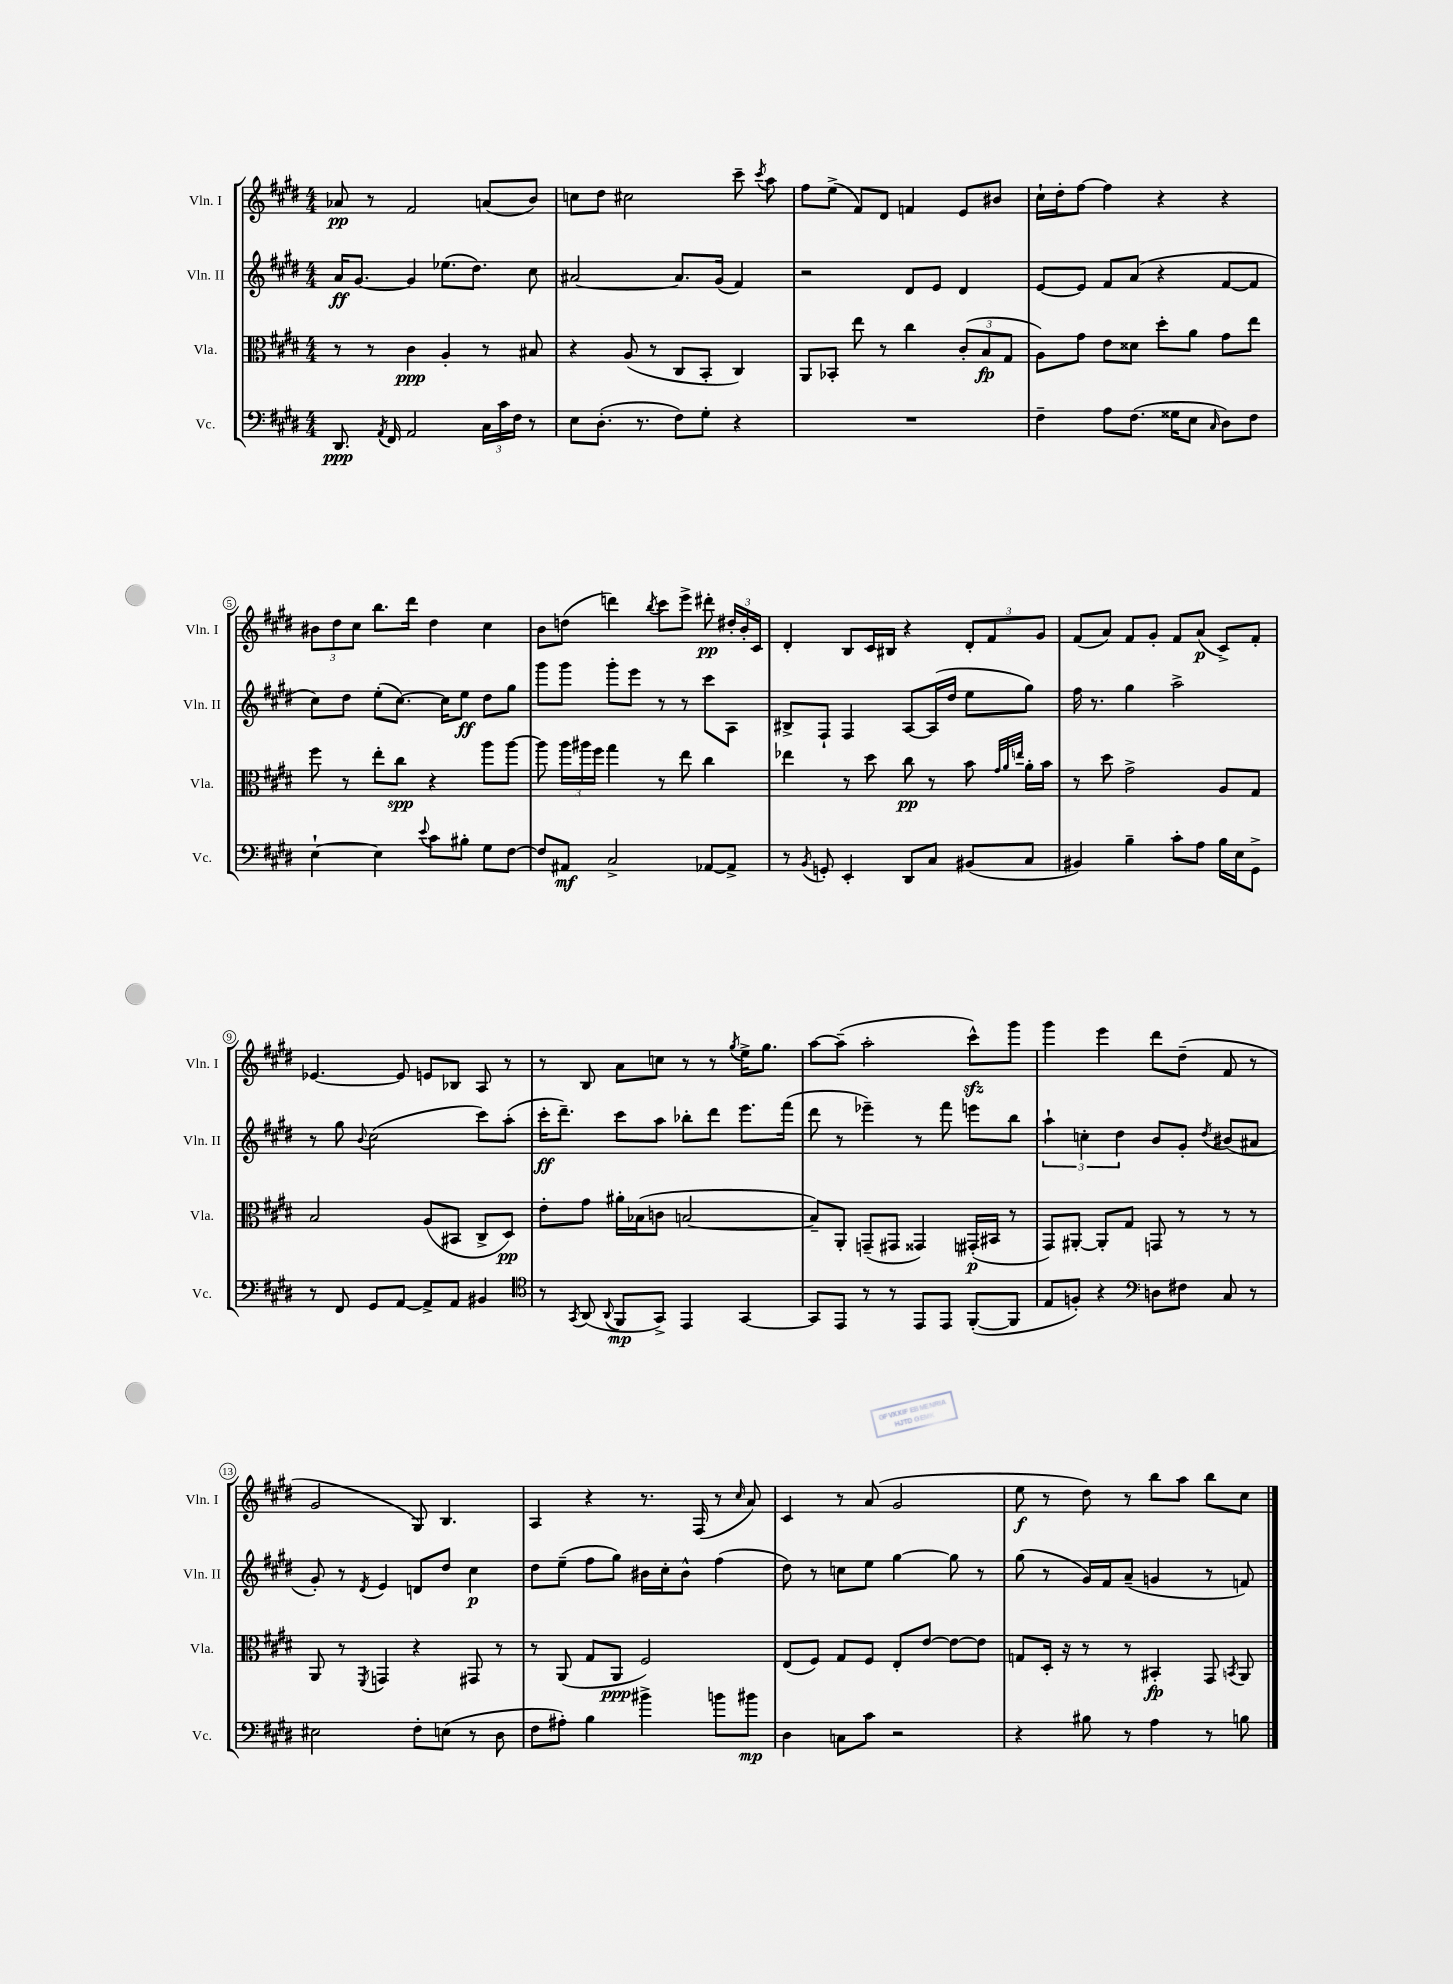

**kern	**kern	**kern	**kern
*staff4	*staff3	*staff2	*staff1
*clefF4	*clefC3	*clefG2	*clefG2
*k[f#c#g#d#]	*k[f#c#g#d#]	*k[f#c#g#d#]	*k[f#c#g#d#]
*M4/4	*M4/4	*M4/4	*M4/4
8.DD#	8r	16a	8a-
.	.	[8.g#	.
.	8r	.	8r
8qAA	.	.	.
16FF#	.	.	.
2AA	4c#	4g#]	2f#
.	4A'	(8.ee-	.
.	.	8.dd#)	.
24C#	8r	.	(8a
24c#	.	.	.
24F#	.	.	.
8r	8B#	8cc#	8b)
=	=	=	=
8E	4r	[2a#	8cc
(8.D#'	.	.	8dd#
.	(8A	.	2cc#
8.r	.	.	.
.	8r	.	.
8F#)	8C#	8.a#]	.
8G#'	8BB'	.	.
.	.	(16g#	.
4r	4C#)	4f#)	8ccc#~
.	.	.	8qccc#
.	.	.	8aa
=	=	=	=
1r	8AA	2r	8ff#
.	8BB-'	.	(8ee^
.	8ee	.	8f#)
.	8r	.	8d#
.	4cc#	8d#	4f
.	.	8e	.
.	(12c#'	4d#	8e
.	12B	.	.
.	.	.	8b#
.	12G#	.	.
=	=	=	=
4F#~	8A)	[8e	16cc#`
.	.	.	16dd#'
.	8g#	8e]	[8ff#
8A	8e	8f#	4ff#]
(8.F#	8d##	(8a	.
.	8dd#'	4r	4r
16G##	.	.	.
8E	8a	.	.
16qqC#	.	.	.
8D#)	8g#	[8f#	4r
8F#	8ee	8f#]	.
=	=	=	=
[4E`	8ff#	8cc#)	12b#
.	.	.	12dd#
.	8r	8dd#	.
.	.	.	12cc#
4E]	8ee'	(8ee'	8.bb
.	8cc#	[8.cc#)	.
.	.	.	16ddd#
8qqe	.	.	.
8c#	4r	.	4dd#
.	.	16cc#]	.
8B#'	.	8ee	.
8G#	8aa	8dd#	4cc#
[8F#	[8aa	8gg#	.
=	=	=	=
8F#]	8aa]	8ggg#	8b
8AA#	24aa	8ggg#	(8dd
.	24aa#	.	.
.	24ff#	.	.
2C#^	4gg#	8ggg#'	4ddd)
.	.	8eee	.
.	.	.	8qbb
.	8r	8r	8ccc#
.	8ee	8r	8eee^
[8AA-	4cc#	8ccc#	8ddd#'
8AA-^]	.	8A	24dd#'
.	.	.	24b'
.	.	.	24c#
=	=	=	=
8r	4ee-	8B#^	4d#'
8qBB	.	.	.
8GG'	.	8F#`	.
4EE'	8r	4F#	8B
.	8dd#	.	16c#
.	.	.	16B#
8DD#	8cc#	[8A	4r
8C#	8r	(16A]	.
.	.	16dd#	.
(8BB#	8b	8ee	12d#'
.	.	.	12f#
.	32qqg#	.	.
.	32qqa	.	.
.	32qqee	.	.
8C#	16a'	8gg#)	.
.	.	.	12g#
.	16b	.	.
=	=	=	=
4BB#)	8r	16ff#	(8f#
.	.	8.r	.
.	8dd#	.	8a)
4B~	2g#^	4gg#	8f#
.	.	.	8g#'
8c#'	.	2aa^	8f#
8A	.	.	(8a
16B	8A	.	8c#^)
16E	.	.	.
8GG#^	8G#	.	8f#'
=	=	=	=
8r	2B	8r	[4.e-
8FF#	.	8gg#	.
.	.	8qqb	.
8GG#	.	(2cc#	.
[8AA	.	.	8e-]
8AA^]	(8A	.	8e
8AA	8BB#	.	8B-
4BB#	8C#^	8ccc#)	8A
.	8D#)	(8aa'	8r
=	=	=	=
*clefC4	*	*	*
8r	8e'	16ccc#'	8r
.	.	8.ddd#~)	.
8qGG#	.	.	.
(8AA	8g#	.	8B
8qqAA	.	.	.
8FF#	16a#'	8ccc#	8a
.	(16B-	.	.
8GG#^)	8c	8aa	8cc
4EE	[2B	8bb-'	8r
.	.	8ddd#	8r
.	.	.	8qgg#
[4GG#	.	8.eee	16ee^
.	.	.	8.gg#
.	.	(16fff#	.
=	=	=	=
8GG#]	8B~])	8ddd#	[8aa
8EE	8AA'	8r	(8aa~]
8r	(8GG~	4eee-~)	2aa'
8r	8GG#	.	.
8EE	4GG##)	8r	.
8EE	.	8fff#	.
([8FF#'	(16GG#'	8eee	8ccc#^^)
.	16BB#	.	.
8FF#]	8r	8bb	8ggg#
=	=	=	=
8E	8GG#)	6aa`	4ggg#
8F')	[8AA#'	.	.
.	.	6cc'	.
4r	8AA#']	.	4eee
.	.	6dd#	.
.	8G#	.	.
*clefF4	*	*	*
8D	8GG	8b	8ddd#
8F#	8r	8g#'	(8dd#~
.	.	8qdd#	.
8C#	8r	(8b#	8f#
8r	8r	8a#	8r
=	=	=	=
2E#	8AA	8g#')	2g#
.	8r	8r	.
.	8qFF#	8qd#	.
.	4GG	4e	.
8F#'	4r	8d	8G#)
(8E	.	8dd#	4.B
8r	8GG#	4cc#	.
8D#	8r	.	.
=	=	=	=
8F#	8r	8dd#	4A
8A#')	(8AA	(8ee~	.
4B	8G#	8ff#	4r
.	8AA	8gg#)	.
4b#^	2F#)	16b#	8.r
.	.	16cc#'	.
.	.	8b#^^	.
.	.	.	(16F#
8b	.	(4ff#	8r
.	.	.	16qqcc#
8b#	.	.	8a)
=	=	=	=
4D#	(8E	8dd#)	4c#
.	8F#)	8r	.
8C	8G#	8cc	8r
8c#	8F#	8ee	(8a
2r	8E'	[4gg#	2g#
.	[8e	.	.
.	8e_	8gg#]	.
.	8e]	8r	.
=	=	=	=
4r	8G	(8gg#	8ee
.	16D#'	8r	8r
.	16r	.	.
8B#	8r	16g#)	8dd#)
.	.	16f#	.
8r	8r	(8a~	8r
4A	4BB#'	4g	8bb
.	.	.	8aa
8r	8GG#	8r	8bb
.	8qBB	.	.
8B	8AA	8f)	8cc#
==	==	==	==
*-	*-	*-	*-
